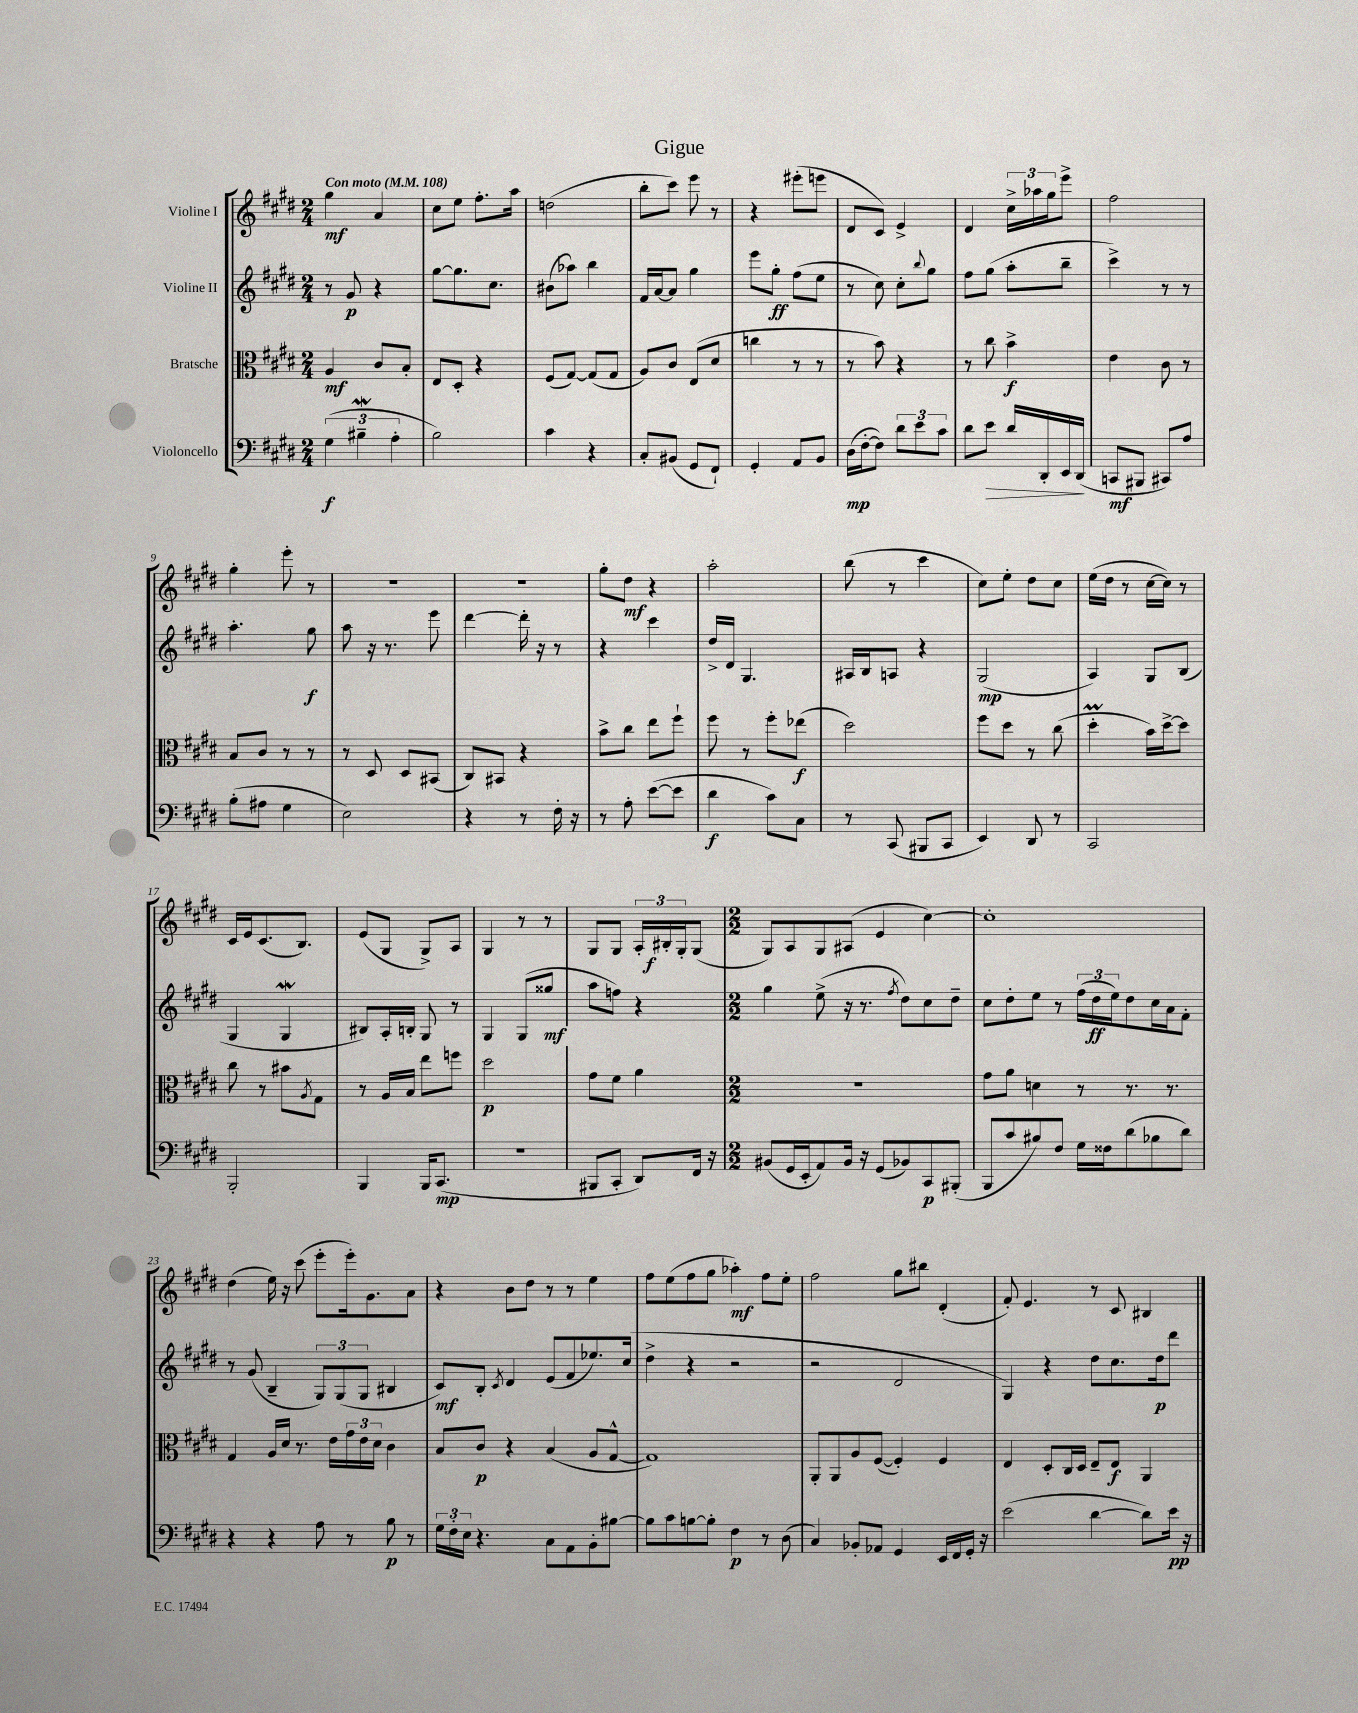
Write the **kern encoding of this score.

**kern	**dynam	**kern	**dynam	**kern	**dynam	**kern	**dynam
*part4	*part4	*part3	*part3	*part2	*part2	*part1	*part1
*staff4	*staff4	*staff3	*staff3	*staff2	*staff2	*staff1	*staff1
*I"Violoncello	*	*I"Bratsche	*	*I"Violine II	*	*I"Violine I	*
*clefF4	*	*clefC3	*	*clefG2	*	*clefG2	*
*k[f#c#g#d#]	*	*k[f#c#g#d#]	*	*k[f#c#g#d#]	*	*k[f#c#g#d#]	*
*M2/4	*	*M2/4	*	*M2/4	*	*M2/4	*
*MM108	*	*MM108	*	*MM108	*	*MM108	*
=1	=1	=1	=1	=1	=1	=1	=1
!	!	!	!	!	!	!LO:TX:a:B:t=Con moto	!
(6G#\	f	4A/	mf	8r	.	4gg#\	mf
.	.	.	.	8g#/	p	.	.
6B#XW~\	.	.	.	.	.	.	.
.	.	8c#/L	.	4r	.	4a/	.
6A'\	.	.	.	.	.	.	.
.	.	8B'/J	.	.	.	.	.
=2	=2	=2	=2	=2	=2	=2	=2
2B\)	.	8E/L	.	[8gg#\L	.	8cc#\L	.
.	.	8D#'/J	.	8.gg#\]	.	8ee\J	.
.	.	4r	.	.	.	8.ff#'\L	.
.	.	.	.	8.cc#\J	.	.	.
.	.	.	.	.	.	16aa\Jk	.
=3	=3	=3	=3	=3	=3	=3	=3
4c#\	.	(8F#/L	.	(8b#X\L	.	(2ddn\	.
.	.	[8G#/J)	.	8aa-X\J)	.	.	.
4r	.	(8G#/L]	.	4bb\	.	.	.
.	.	8G#/J	.	.	.	.	.
=4	=4	=4	=4	=4	=4	=4	=4
8C#'/L	.	8A/L)	.	16f#/LL	.	8bb'\L	.
.	.	.	.	[16a/J	.	.	.
(8BB#X/J	.	8c#/J	.	8a/J]	.	8ccc#\J)	.
8GG#/L	.	(8E/L	.	4gg#\	.	8eee\	.
8FF#`/J)	.	8d#/J	.	.	.	8r	.
=5	=5	=5	=5	=5	=5	=5	=5
4GG#'/	.	4ccn\	.	8eee\L	.	4r	.
.	.	.	.	8gg#'\J	ff	.	.
8AA/L	.	8r	.	(8ff#\L	.	(8eee#X'\L	.
8BB/J	.	8r	.	8ee\J	.	8eeen\J	.
=6	=6	=6	=6	=6	=6	=6	=6
(16D#\LL	mp	8r	.	8r	.	8d#/L	.
[16F#'\J	.	.	.	.	.	.	.
8F#\J])	.	8b\)	.	8cc#\)	.	8c#/J)	.
12d#\L	.	4r	.	8cc#'\L	.	4e^/	.
12e\	.	.	.	.	.	.	.
.	.	.	.	8qqbb/	.	.	.
.	.	.	.	8gg#\J	.	.	.
12c#\J	.	.	.	.	.	.	.
=7	=7	=7	=7	=7	=7	=7	=7
8d#\L	.	8r	.	8ff#\L	.	4d#/	.
!	!LO:HP:b	!	!	!	!	!	!
8e\J	>	8cc#\	.	(8gg#\J	.	.	.
16d#/LL	.	4b^\	f	8aa'\L	.	24cc#^\LL	.
.	.	.	.	.	.	24aa-X\	.
16DD#'/	.	.	.	.	.	.	.
.	.	.	.	.	.	24gg#\J	.
16EE/	.	.	.	8bb~\J	.	8eee^\J	.
(16DD#/JJ	.	.	.	.	.	.	.
.	]	.	.	.	.	.	.
=8	=8	=8	=8	=8	=8	=8	=8
8CCn/L	mf	4e\	.	4ccc#^\)	.	2ff#\	.
8BBB#X/J	.	.	.	.	.	.	.
8CC#X/L)	.	8c#\	.	8r	.	.	.
8A/J	.	8r	.	8r	.	.	.
!!LO:LB:g=z
=9	=9	=9	=9	=9	=9	=9	=9
(8B'\L	.	8B/L	.	4.aa'\	.	4gg#'\	.
8A#X\J	.	8c#/J	.	.	.	.	.
4G#\	.	8r	.	.	.	8eee'\	.
.	.	8r	.	8gg#\	f	8r	.
=10	=10	=10	=10	=10	=10	=10	=10
2E\)	.	8r	.	8aa\	.	2r	.
.	.	8D#/	.	16r	.	.	.
.	.	.	.	8.r	.	.	.
.	.	8D#/L	.	.	.	.	.
.	.	(8BB#X/J	.	8eee\	.	.	.
=11	=11	=11	=11	=11	=11	=11	=11
4r	.	8C#/L)	.	[4ddd#\	.	2r	.
.	.	8BB#X/J	.	.	.	.	.
8r	.	4r	.	16ddd#'\]	.	.	.
.	.	.	.	16r	.	.	.
16F#'\	.	.	.	8r	.	.	.
16r	.	.	.	.	.	.	.
=12	=12	=12	=12	=12	=12	=12	=12
8r	.	8b^\L	.	4r	.	8gg#'\L	.
8A'\	.	8cc#\J	.	.	.	8dd#\J	mf
([8e\L	.	8ee\L	.	4ccc#\	.	4r	.
8e\J]	.	8ff#`\J	.	.	.	.	.
=13	=13	=13	=13	=13	=13	=13	=13
4d#\	f	8ff#\	.	16dd#^/LL	.	2aa'\	.
.	.	.	.	16d#/JJ	.	.	.
.	.	8r	.	4.G#/	.	.	.
8c#\L)	.	8ff#'\L	.	.	.	.	.
8C#\J	.	(8ee-X\J	f	.	.	.	.
=14	=14	=14	=14	=14	=14	=14	=14
8r	.	2dd#\)	.	16A#X/LL	.	(8bb\	.
.	.	.	.	16B/J	.	.	.
(8CC#/	.	.	.	8An/J	.	8r	.
8BBB#X/L	.	.	.	4r	.	4ccc#\	.
8CC#/J	.	.	.	.	.	.	.
=15	=15	=15	=15	=15	=15	=15	=15
4EE/)	.	8ff#\L	.	(2G#/	mp	8cc#\L)	.
.	.	8dd#\J	.	.	.	8ee'\J	.
8DD#/	.	8r	.	.	.	8dd#\L	.
8r	.	(8cc#\	.	.	.	8cc#\J	.
=16	=16	=16	=16	=16	=16	=16	=16
2CC#/	.	4dd#m'\	.	4A/)	.	(16ee\LL	.
.	.	.	.	.	.	16dd#\JJ	.
.	.	.	.	.	.	8r	.
.	.	16b\LL)	.	8G#/L	.	[16cc#\LL	.
.	.	[16dd#^\J	.	.	.	16cc#\JJ])	.
.	.	8dd#\J]	.	(8B/J	.	8r	.
!!LO:LB:g=z
=17	=17	=17	=17	=17	=17	=17	=17
2BBB'/	.	8cc#\	.	4G#/	.	16c#/LL	.
.	.	.	.	.	.	16e/J	.
.	.	8r	.	.	.	(8.c#/	.
.	.	8b#X\L	.	4G#W/	.	.	.
.	.	.	.	.	.	8.B/J)	.
.	.	8qA/	.	.	.	.	.
.	.	8G#\J	.	.	.	.	.
=18	=18	=18	=18	=18	=18	=18	=18
4BBB/	.	8r	.	8B#X/L)	.	(8e/L	.
.	.	16A/LL	.	16A'/L	.	8G#/J	.
.	.	16B/JJ	.	16Bn'/JJ	.	.	.
16BBB/KL	.	8ee\L	.	8G#/	.	8G#^/L)	.
(8.CC#/J	mp	.	.	.	.	.	.
.	.	8ffn\J	.	8r	.	8A/J	.
=19	=19	=19	=19	=19	=19	=19	=19
2r	.	2dd#\	p	4G#/	.	4G#/	.
.	.	.	.	(8G#/L	.	8r	.
.	.	.	.	8gg##X/J	mf	8r	.
=20	=20	=20	=20	=20	=20	=20	=20
8BBB#X/L	.	8g#\L	.	8aa\L	.	8G#/L	.
8CC#'/J	.	8f#\J	.	8ffn\J)	.	8G#/J	.
8DD#/L)	.	4a\	.	4r	.	24A'/LL	.
.	.	.	.	.	.	24B#X'/	f
.	.	.	.	.	.	24G#'/J	.
16FF#/Jk	.	.	.	.	.	(8G#/J	.
16r	.	.	.	.	.	.	.
=21	=21	=21	=21	=21	=21	=21	=21
*M2/2	*	*M2/2	*	*M2/2	*	*M2/2	*
(8BB#X/L	.	1r	.	4gg#\	.	8G#/L)	.
16GG#/L	.	.	.	.	.	8A/	.
16EE'/J	.	.	.	.	.	.	.
8AA/)	.	.	.	(8ee^\	.	8G#/	.
16BB#/Jk	.	.	.	16r	.	(8A#X/J	.
16r	.	.	.	8.r	.	.	.
(8GG#/L	.	.	.	.	.	4e/	.
.	.	.	.	8qff#/	.	.	.
8BB-X/)	.	.	.	8dd#\L)	.	.	.
8CC#/	p	.	.	8cc#\	.	[4cc#\)	.
(8BBB#X'/J	.	.	.	8dd#~\J	.	.	.
=22	=22	=22	=22	=22	=22	=22	=22
8BBB/L	.	8g#\L	.	8cc#\L	.	1cc#']	.
8c#/	.	8a\J	.	8dd#'\	.	.	.
8B#X/)	.	4dn\	.	8ee\J	.	.	.
8F#/J	.	.	.	8r	.	.	.
16G#\LL	.	8r	.	(24ff#\LL	.	.	.
.	.	.	.	24dd#\	ff	.	.
16F##X\J	.	.	.	.	.	.	.
.	.	.	.	24ee\J)	.	.	.
(8d#\	.	8.r	.	8dd#\	.	.	.
8B-X\	.	.	.	16cc#\L	.	.	.
.	.	8.r	.	16a\J	.	.	.
8d#\J)	.	.	.	8f#'\J	.	.	.
!!LO:LB:g=z
=23	=23	=23	=23	=23	=23	=23	=23
4r	.	4G#/	.	8r	.	(4dd#\	.
.	.	.	.	(8g#/	.	.	.
4r	.	16A/LL	.	4B~/	.	16ee\)	.
.	.	16d#/JJ	.	.	.	16r	.
.	.	8.r	.	.	.	(8ccc#\	.
8A\	.	.	.	12G#/L)	.	8eee'\L	.
.	.	16e\LL	.	.	.	.	.
.	.	.	.	(12G#/	.	.	.
8r	.	24g#\	.	.	.	16eee'\k)	.
.	.	24e\	.	12G#/J	.	.	.
.	.	.	.	.	.	8.g#\	.
.	.	24d#\JJ	.	.	.	.	.
8B\	p	4c#\	.	4B#X/	.	.	.
8r	.	.	.	.	.	8a\J	.
=24	=24	=24	=24	=24	=24	=24	=24
24G#\LL	.	8B/L	.	8c#/L)	mf	4r	.
24F#'\	.	.	.	.	.	.	.
24E\JJ	.	.	.	.	.	.	.
4.r	.	8c#/J	p	8B'/J	.	.	.
.	.	.	.	8qc#/	.	.	.
.	.	4r	.	4d#/	.	8b\L	.
.	.	.	.	.	.	8dd#\J	.
8C#\L	.	(4B/	.	(8e/L	.	8r	.
8AA\	.	.	.	8f#/	.	8r	.
8BB'\	.	8A/L	.	8.ee-X/)	.	4ee\	.
[8B#X\J	.	[8G#^^/J	.	.	.	.	.
.	.	.	.	(16cc#/Jk	.	.	.
=25	=25	=25	=25	=25	=25	=25	=25
8B#\L]	.	1G#])	.	4dd#^\	.	8ff#\L	.
8c#\	.	.	.	.	.	(8ee\	.
[8Bn\	.	.	.	4r	.	8ff#\	.
8B'\J]	.	.	.	.	.	8gg#\J	.
4F#\	p	.	.	2r	.	4aa-X'\)	mf
8r	.	.	.	.	.	8ff#\L	.
(8D#\	.	.	.	.	.	8ee'\J	.
=26	=26	=26	=26	=26	=26	=26	=26
4C#/)	.	8AA'/L	.	2r	.	2ff#\	.
.	.	8AA/	.	.	.	.	.
8BB-X'/L	.	8A/	.	.	.	.	.
8AA-X/J	.	([8F#/J	.	.	.	.	.
4GG#/	.	4F#'/])	.	2d#/	.	8gg#\L	.
.	.	.	.	.	.	8bb#X\J	.
16EE/LL	.	4F#/	.	.	.	(4d#'/	.
16FF#/	.	.	.	.	.	.	.
16GG#'/JJ	.	.	.	.	.	.	.
16r	.	.	.	.	.	.	.
=27	=27	=27	=27	=27	=27	=27	=27
(2e\	.	4E/	.	4G#/)	.	8f#'/)	.
.	.	.	.	.	.	4.e/	.
.	.	8D#'/L	.	4r	.	.	.
.	.	16C#/L	.	.	.	.	.
.	.	16D#/JJ	.	.	.	.	.
[4d#\	.	8E~/L	.	8dd#\L	.	8r	.
.	.	8E/J	f	8.cc#\	.	8c#/	.
8d#\L])	.	4AA/	.	.	.	4B#X/	.
.	.	.	.	16dd#\k	p	.	.
16e\Jk	pp	.	.	8ddd#\J	.	.	.
16r	.	.	.	.	.	.	.
==	==	==	==	==	==	==	==
*-	*-	*-	*-	*-	*-	*-	*-
